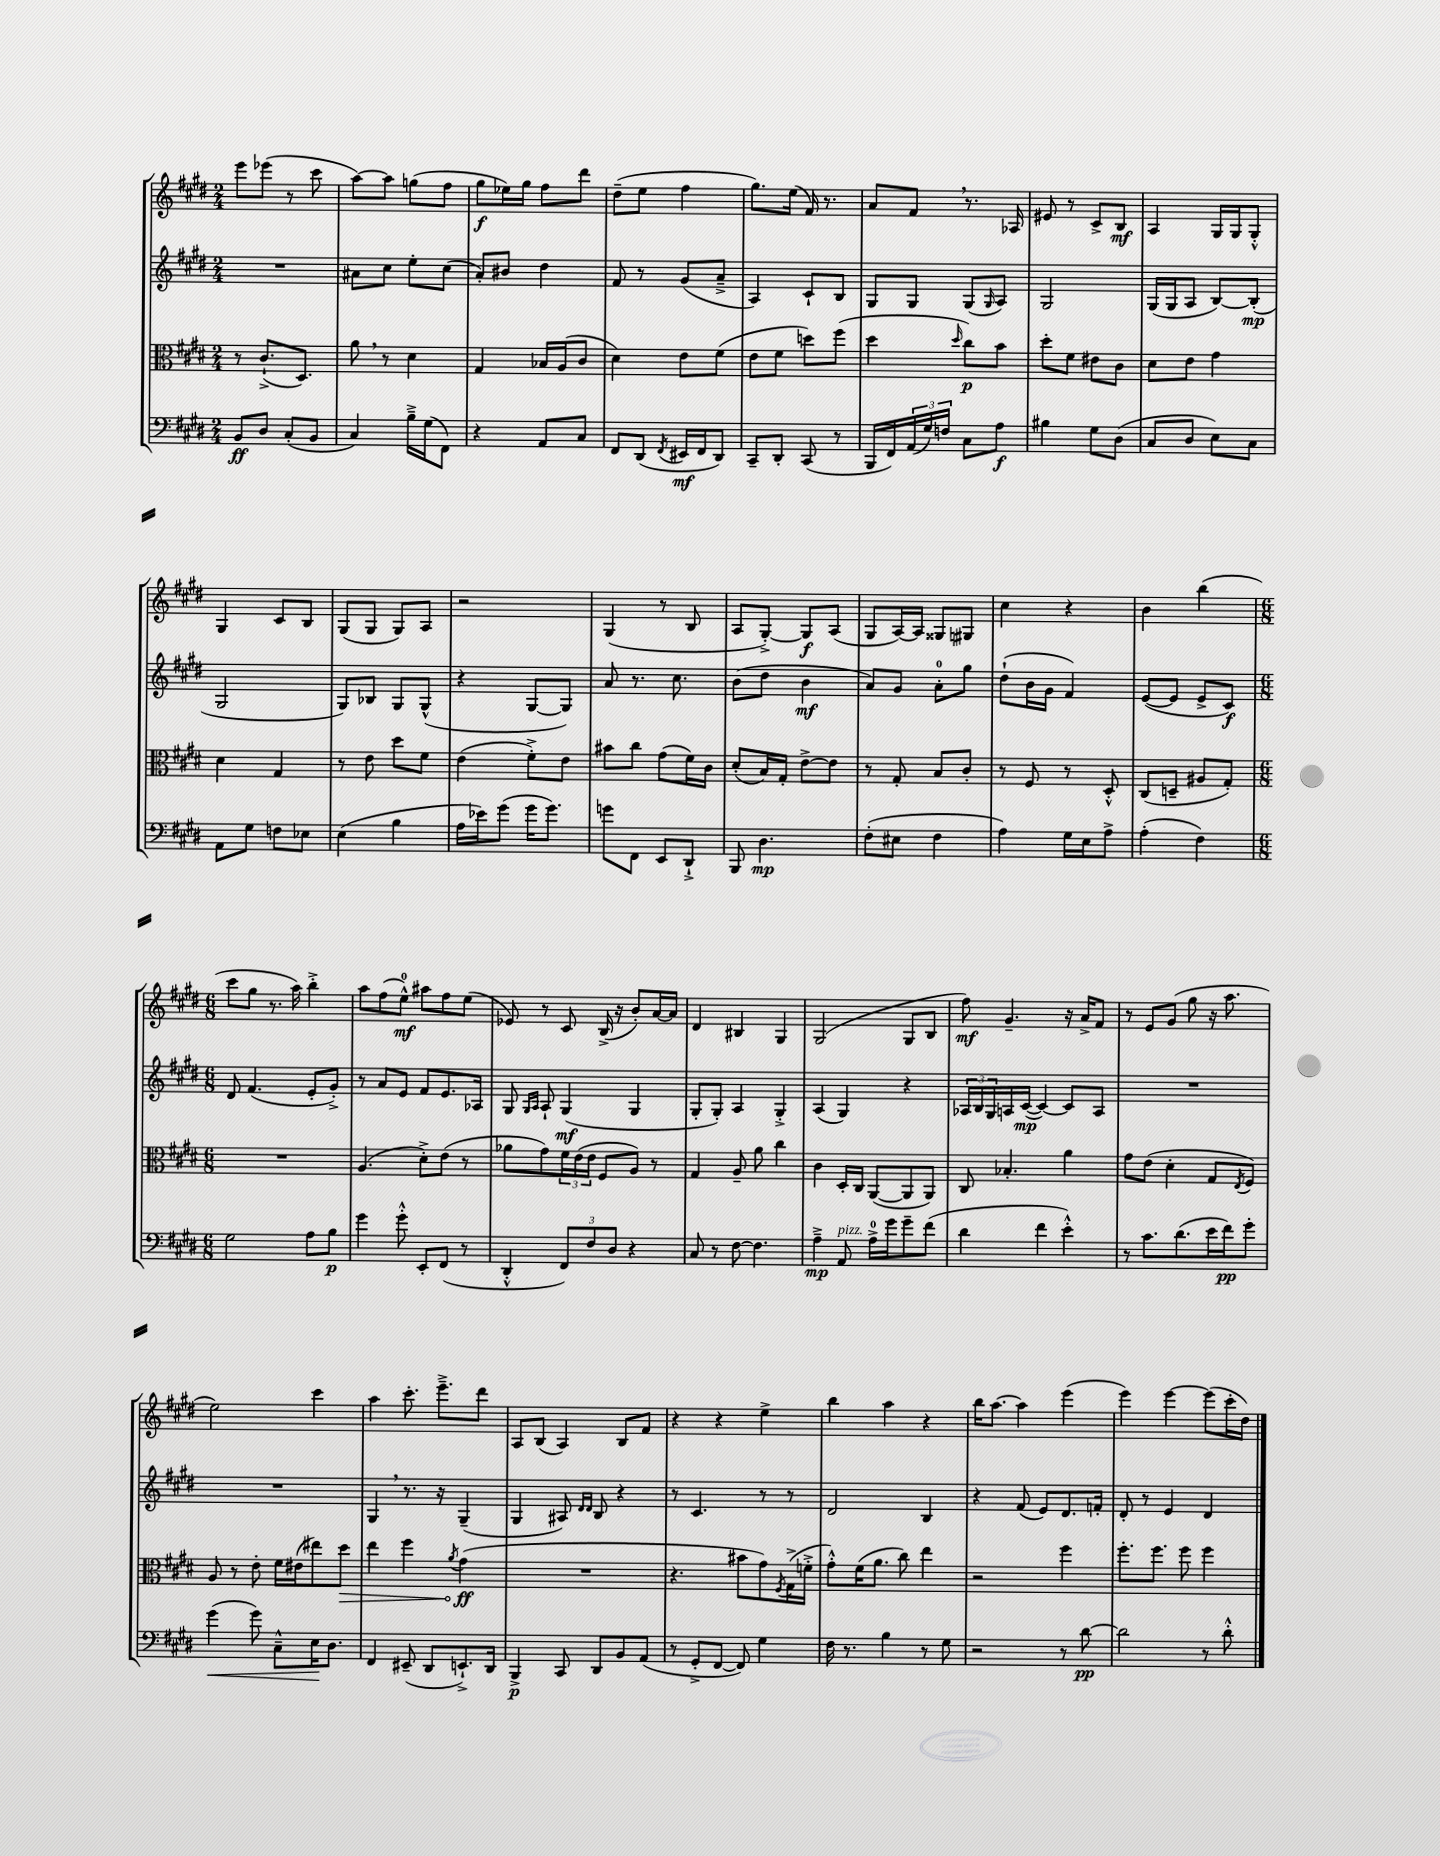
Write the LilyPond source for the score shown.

<<
\new StaffGroup <<
\new Staff = "s0" {
    \clef treble \key e \major \numericTimeSignature \time 2/4
    e'''8 ees'''8( r8 cis'''8 |
    a''8~) a''8 g''8( fis''8 |
    gis''8\f ees''16) gis''16 fis''8 dis'''8 |
    dis''8--( e''8 fis''4 |
    gis''8.) e''16( fis'16) r8. |
    a'8 fis'8 \breathe r8. aes16 |
    eis'8 r8 cis'8-> b8\mf |
    a4 gis16 gis16 gis8-.-^ |
    gis4 cis'8 b8 |
    gis8( gis8 gis8) a8 |
    r2 |
    gis4( r8 b8 |
    a8 gis8~-.->) gis8\f a8( |
    gis8 a16~) a16 gisis8 gis8 |
    cis''4 r4 |
    b'4 b''4( |
    \numericTimeSignature \time 6/8 cis'''8 gis''8 r8. a''16) b''4-.-> |
    a''8 fis''8( e''8-0-^\mf) ais''8 fis''8 e''8( |
    ees'8) r8 cis'8 b16->( r16 b'8-.) a'16~ a'16 |
    dis'4 bis4 gis4 |
    gis2( gis8 b8 |
    fis''8\mf) gis'4.-- r16 a'16-> fis'8 |
    r8 e'8 gis'8( gis''8 r16 a''8. |
    e''2) cis'''4 |
    a''4 cis'''8.-. e'''8.---> dis'''8 |
    a8 b8( a4) b8 fis'8 |
    r4 r4 e''4-> |
    b''4 a''4 r4 |
    b''16 a''8.~ a''4 e'''4( |
    e'''4) e'''4~ e'''8( cis'''16-. dis''16) \bar "|." |
}
\new Staff = "s1" {
    \clef treble \key e \major \numericTimeSignature \time 2/4
    R2 |
    ais'8 cis''8 e''8-. cis''8( |
    a'8-.) bis'8 dis''4 |
    fis'8 r8 gis'8( a'8---> |
    a4) cis'8-! b8 |
    gis8 gis8 gis8( \grace { gis16 } a8) |
    gis2 |
    gis16( gis16 a8 b8~) b8-.\mp( |
    gis2 |
    gis8) bes8 gis8 gis8-^( |
    r4 gis8~ gis8) |
    a'8 r8. cis''8. |
    b'8( dis''8 b'4\mf |
    a'8) gis'8 a'8-0-. gis''8 |
    dis''8-!( b'16 gis'16 fis'4) |
    e'8~( e'8 e'8-> cis'8\f) |
    \numericTimeSignature \time 6/8 dis'8 fis'4.( e'8-. gis'8-.->) |
    r8 a'8 e'8 fis'8 e'8. aes16 |
    gis8 \grace { gis16 a16 } a8-! gis4\mf( gis4 |
    gis8-. gis8-.) a4 gis4-.-> |
    a4( gis4) r4 |
    \tuplet 3/2 { aes16 b16 gis16 } a16 cis'16~\mp( cis'4~) cis'8 a8 |
    R2. |
    R2. |
    gis4 \breathe r8. r16 gis4--( |
    gis4 ais8) \grace { dis'16 dis'16 } b8 r4 |
    r8 cis'4. r8 r8 |
    dis'2 b4 |
    r4 fis'8( e'8) dis'8. f'16-. |
    dis'8-. r8 e'4 dis'4 \bar "|." |
}
\new Staff = "s2" {
    \clef alto \key e \major \numericTimeSignature \time 2/4
    r8 cis'8.-!->( dis8.) |
    a'8 \breathe r8 dis'4 |
    gis4 bes16 a16( cis'8 |
    dis'4) e'8 fis'8( |
    e'8 fis'8 d''8) fis''8( |
    dis''4 \grace { dis''16 } cis''8\p) b'8 |
    dis''8-. fis'8 eis'8 cis'8 |
    dis'8 e'8 gis'4 |
    dis'4 gis4 |
    r8 e'8 dis''8 fis'8 |
    e'4( fis'8-.->) e'8 |
    bis'8 cis''8 gis'8( fis'16) cis'16 |
    dis'8-.( b16) gis16-. e'8~-> e'8 |
    r8 gis8-. b8 cis'8-. |
    r8 fis8 r8 dis8-.-^ |
    cis8( d8-- ais8 gis8-.) |
    \numericTimeSignature \time 6/8 R2. |
    a4.( dis'8-.->) e'8( r8 |
    aes'8 gis'8) \tuplet 3/2 { fis'16 e'16( e'16 } fis8 a8) r8 |
    gis4 a8-- a'8 cis''4 |
    cis'4 dis16-. cis16 a,8~( a,8 a,8) |
    cis8 bes4.-. a'4 |
    gis'8 e'8( dis'4-. gis8 \acciaccatura { e8 } fis8) |
    a8 r8 e'8-. fis'16 eis'16( eis''8) \once \override Hairpin.circled-tip = ##t dis''8\> |
    e''4 fis''4 \acciaccatura { a'8 } gis'4\ff\!( |
    R2. |
    r4. bis'8 gis'8) \acciaccatura { fis8 } gis16->( f'16-.-> |
    gis'8-.-^) fis'16( a'8. cis''8) e''4 |
    r2 fis''4 |
    fis''8.-. fis''8. fis''8 fis''4 \bar "|." |
}
\new Staff = "s3" {
    \clef bass \key e \major \numericTimeSignature \time 2/4
    b,8\ff dis8 cis8-.( b,8 |
    cis4) b16---> gis16( fis,8) |
    r4 a,8 cis8 |
    fis,8 dis,8( \acciaccatura { fis,8 } eis,16\mf fis,16 dis,8) |
    cis,8-- dis,8-. cis,8( r8 |
    b,,16 fis,16) \tuplet 3/2 { a,16( gis16) f16 } cis8 a8\f |
    bis4 gis8 dis8( |
    cis8 dis8 e8) cis8 |
    a,8 gis8 f8 ees8 |
    e4( b4 |
    a16 ees'16) gis'8( gis'16 gis'8.) |
    g'8 fis,8 e,8 dis,8-!-> |
    b,,8 dis4.\mp |
    fis8-.( eis8 fis4 |
    a4) gis16 e16 a8-> |
    a4-.( fis4) |
    \numericTimeSignature \time 6/8 gis2 a8 b8\p |
    gis'4 gis'8-.-^ e,8-. fis,8( r8 |
    dis,4-.-^ \tuplet 3/2 { fis,8) fis8 dis8 } r4 |
    cis8 r8 fis8~ fis4. |
    a4--->\mp a,8^\markup { \italic "pizz." } a16-0-> gis'16 gis'8-- fis'8( |
    dis'4 fis'4 e'4-.-^) |
    r8 cis'8. dis'8.( e'16 fis'16\pp) gis'8-. |
    gis'4\<( gis'8) cis8---^ e16\! dis8. |
    fis,4 eis,8--( dis,8 e,8.-!->) dis,16 |
    b,,4->\p cis,8 dis,8 b,8 a,8( |
    r8 gis,8-.-> fis,8~ fis,8) gis4 |
    fis16 r8. b4 r8 gis8 |
    r2 r8 dis'8~\pp |
    dis'2 r8 dis'8-.-^ \bar "|." |
}
>>
>>
\layout { \context { \Score \remove "Bar_number_engraver" } }
